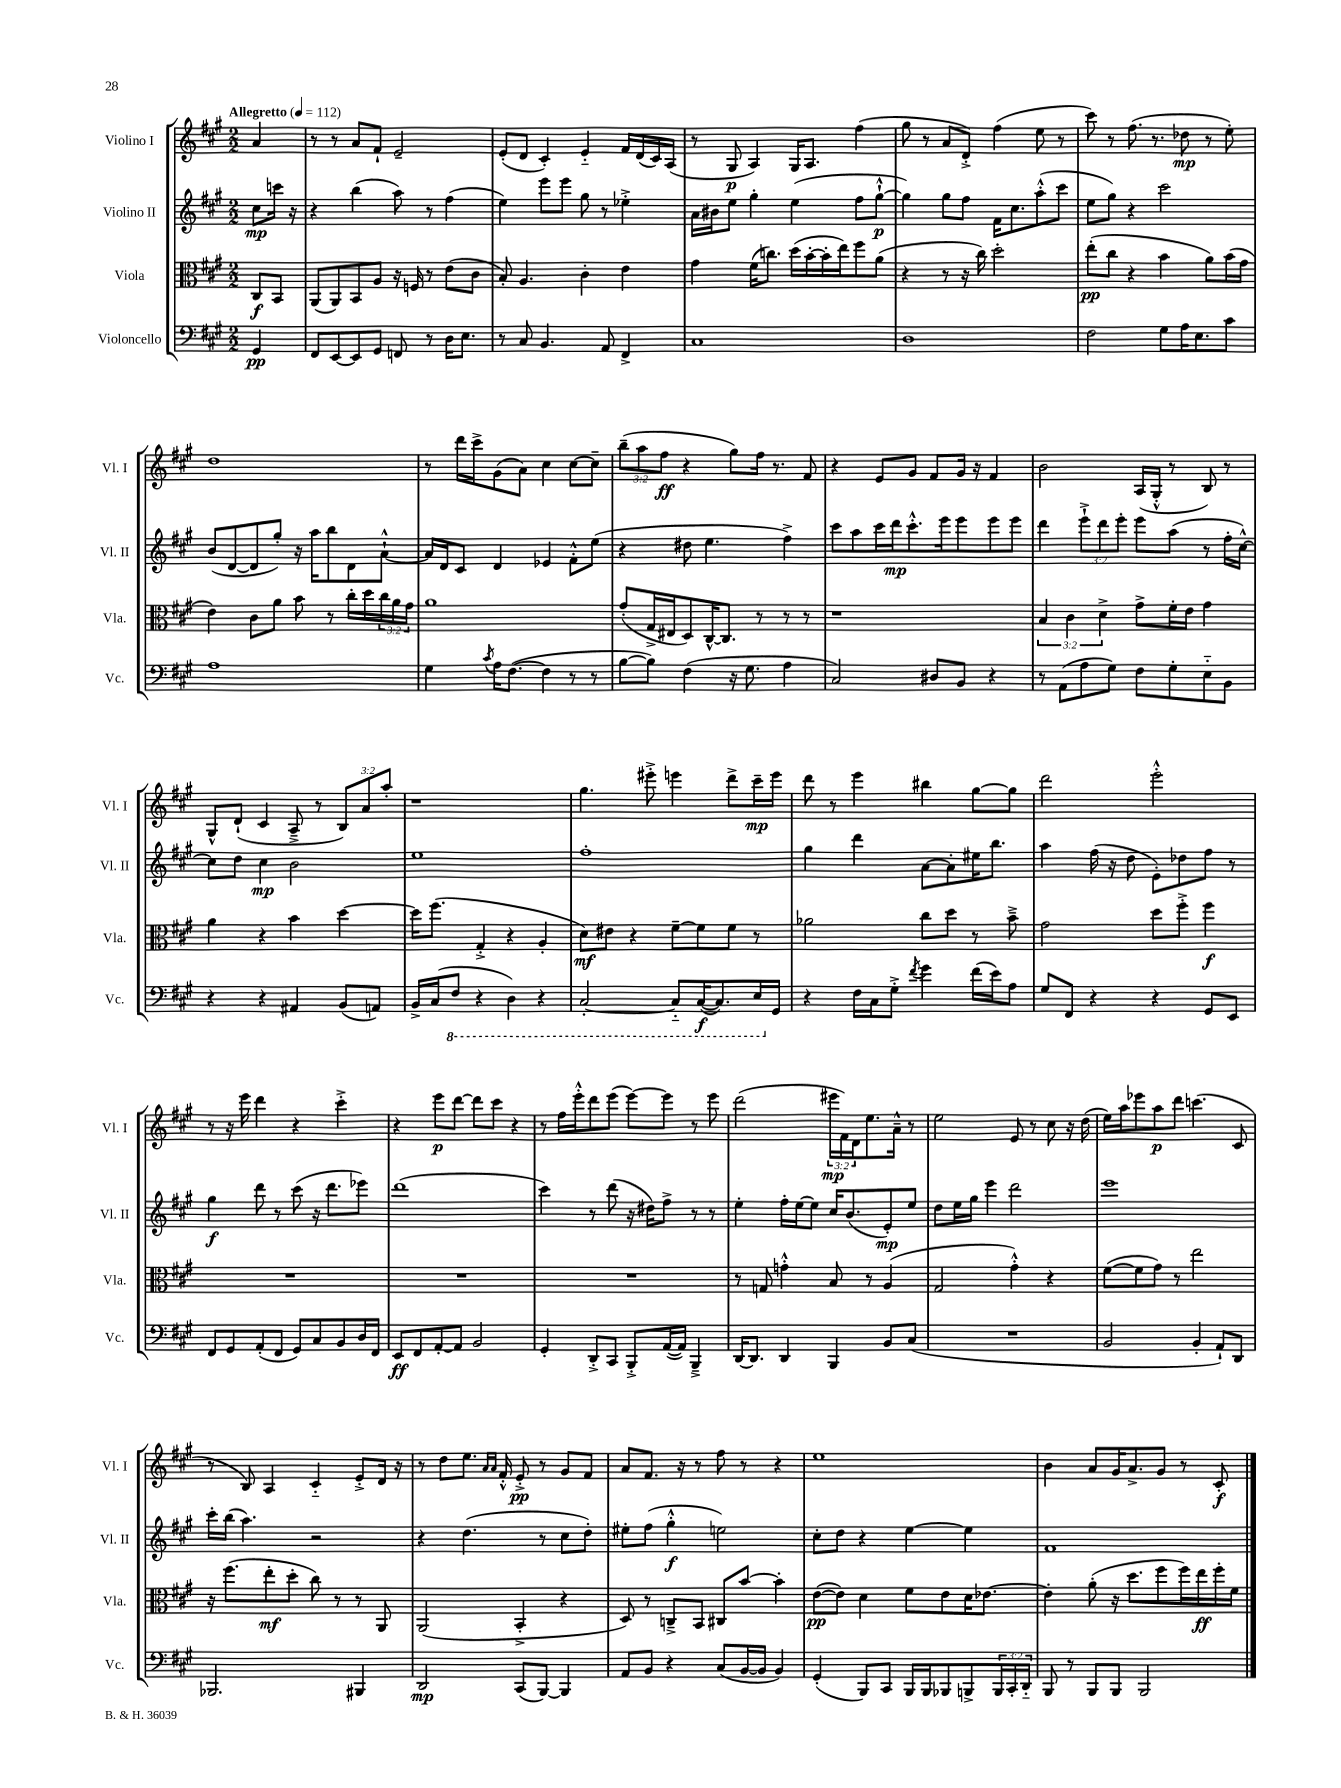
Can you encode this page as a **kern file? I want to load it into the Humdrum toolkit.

**kern	**kern	**kern	**kern
*staff4	*staff3	*staff2	*staff1
*clefF4	*clefC3	*clefG2	*clefG2
*k[f#c#g#]	*k[f#c#g#]	*k[f#c#g#]	*k[f#c#g#]
*M2/2	*M2/2	*M2/2	*M2/2
*MM112	*MM112	*MM112	*MM112
4GG#/	8C#/L	8cc#\L	4a/
.	8BB/J	16ccc\Jk	.
.	.	16r	.
=	=	=	=
8FF#/L	(8AA/L	4r	8r
[8EE/	8AA/)	.	8r
8EE/]	8BB/	(4bb\	8a/L
8GG#/J	8A/J	.	8f#`/J
8FF/	16r	8aa\)	2e~/
.	16F/	.	.
8r	8r	8r	.
16D\LK	(8e\L	(4ff#\	.
8.E\J	.	.	.
.	8c#\J	.	.
=	=	=	=
8r	8B'/)	4ee\)	(8e'/L
8C#/	4.A/	.	8d/J
4.BB/	.	8eee\L	4c#'/)
.	.	8eee\J	.
.	4c#'\	8gg#\	4e'~/
8AA/	.	8r	.
4FF#^/	4e\	4ee-'^\	16f#/LL
.	.	.	(16d/
.	.	.	16c#/)
.	.	.	(16A/JJ
=	=	=	=
1C#	4g#\	16a\LL	8r
.	.	16b#\J	.
.	.	8ee\J	8G#/
.	(16f#\LK	4gg#'\	4A/)
.	8.cc\J)	.	.
.	(16dd\LL	(4ee\	16G#/LK
.	[16b'\	.	8.A/J
.	16b'\]	.	.
.	16ee\J)	.	.
.	8ff#\	8ff#\L	(4ff#\
.	(8a\J	[8gg#`^^\J	.
=	=	=	=
1D	4r	4gg#\])	8gg#\
.	.	.	8r
.	8r	8gg#\L	8a/L
.	16r	8ff#\J	8d'^/J)
.	16cc#\)	.	.
.	2dd'\	16f#\LK	(4ff#\
.	.	8.cc#\	.
.	.	(8aa'^^\	8ee\
.	.	8ccc#\J	8r
=	=	=	=
2F#\	(8ee'\L	8ee\L	8ccc#\)
.	8cc#\J	8gg#\J)	8r
.	4r	4r	(8.ff#\
.	.	.	8.r
8G#\L	4b\	2ccc#\	.
16A\K	.	.	8dd-\
8.E\	.	.	.
.	8a\L)	.	8r
8c#\J	(16b\L	.	8ee'\)
.	16g#\JJ	.	.
=	=	=	=
1A	4e\)	(8b/L	1dd
.	.	[8d/	.
.	8c#\L	8d/]	.
.	8a\J	8gg#'/J)	.
.	8b\	16r	.
.	.	16aa\LK	.
.	8r	8bb\	.
.	16cc#'\LL	8d\	.
.	16dd\	.	.
.	24cc#\	[8a`^^\J	.
.	24a\	.	.
.	24g#\JJ	.	.
=	=	=	=
4G#\	1a	16a/]LL	8r
.	.	16d/J	.
.	.	8c#/J	16ddd\LL
.	.	.	16ccc#^\J
8qc#/	.	.	.
16A\LK	.	4d/	(8g#\
([8.F#\J	.	.	.
.	.	.	8a\J)
4F#\]	.	4e-/	4cc#\
8r	.	8f#'^^\L	[8cc#\L
8r	.	(8ee\J	8cc#~\]J
=	=	=	=
[8B\L	(8g#'/L	4r	(12bb~\L
.	.	.	12aa\
8B\]J)	16G#^/L	.	.
.	.	.	12ff#\J
.	16E#/J	.	.
(4F#\	8D/)	8dd#\	4r
.	[16C#^^/K	4.ee\	.
.	8.C#/]J	.	.
16r	.	.	8gg#\L)
8.G#\	.	.	.
.	8r	.	16ff#\Jk
.	.	.	8.r
4A\	8r	4ff#^\)	.
.	8r	.	8f#/
=	=	=	=
2C#/)	1r	8ccc#\L	4r
.	.	8aa\	.
.	.	16ccc#\L	8e/L
.	.	16ddd\J	.
.	.	8.ccc#'^^\	8g#/J
8D#/L	.	.	8f#/L
.	.	16eee\k	.
8BB/J	.	8eee\	16g#/Jk
.	.	.	16r
4r	.	8eee\	4f#/
.	.	8eee\J	.
=	=	=	=
8r	6B/	4ddd\	2b\
(8AA\L	.	.	.
.	6c#\	.	.
8A\	.	12eee`^\L	.
.	6d^\	12ddd\	.
8G#\J)	.	.	.
.	.	12eee'\J	.
8F#\L	8g#^\L	8eee\L	(16A/LL
.	.	.	16G#'^^/JJ
8G#'\	16f#'\L	(8aa\J	8r
.	16e\JJ	.	.
8E'~\	4g#\	8r	8B/)
8BB\J	.	16ff#'\LL	8r
.	.	[16cc#^^\JJ)	.
=	=	=	=
4r	4a\	8cc#\]L	8G#^^/L
.	.	8dd\J	(8d`/J
4r	4r	4cc#\	4c#/
4AA#/	4b\	2b\	8A~^/
.	.	.	8r
(8BB/L	[4dd\	.	12B/L)
.	.	.	12a/
8AA/J)	.	.	.
.	.	.	12aa'/J
=	=	=	=
16BB^/LL	16dd\]LK	1ee	1r
(16C#/J	(8.ff#\J	.	.
8FF#/J	.	.	.
4r	4G#'^/	.	.
4DD\)	4r	.	.
4r	4A'/	.	.
=	=	=	=
[2CC#'/	8d\L)	1ff#'	4.gg#\
.	8e#\J	.	.
.	4r	.	.
.	.	.	8eee#'^\
8CC#'~/]L	[8f#~\L	.	4eee\
([16CC#/K	8f#\]	.	.
8.CC#/])	.	.	.
.	8f#\J	.	8ddd^\L
16EE/L	8r	.	16ccc#~\L
16GG#/JJ	.	.	16eee\JJ
=	=	=	=
4r	2a-\	4gg#\	8ddd\
.	.	.	8r
16F#\LL	.	4ddd\	4eee\
16C#\J	.	.	.
8G#'^\J	.	.	.
8qf#/	.	.	.
4g#\	8cc#\L	[8a\L	4bb#\
.	8dd\J	8a'\]	.
(16f#\LL	8r	16ee#\K	[8gg#\L
16e\J)	.	8.bb\J	.
8A\J	8b~^\	.	8gg#\]J
=	=	=	=
8G#/L	2g#\	4aa\	2ddd\
8FF#/J	.	.	.
4r	.	(16ff#\	.
.	.	16r	.
.	.	8dd\	.
4r	8dd\L	8e'\L)	2eee'^^\
.	8ff#'^\J	8dd-\	.
8GG#/L	4ff#\	8ff#\J	.
8EE/J	.	8r	.
=	=	=	=
8FF#/L	1r	4gg#\	8r
8GG#/	.	.	16r
.	.	.	16eee\
(8AA'/	.	8ddd\	4ddd\
8FF#/J	.	8r	.
8GG#/L)	.	(8ccc#\	4r
8C#/	.	16r	.
.	.	8.ddd\L	.
8BB/	.	.	4ccc#'^\
16D/L	.	8eee-\J)	.
16FF#/JJ	.	.	.
=	=	=	=
8EE/L	1r	(1ddd	4r
8FF#/	.	.	.
[8AA'/	.	.	8eee\L
8AA/]J	.	.	[8ddd\J
2BB/	.	.	8ddd\]L
.	.	.	8ccc#\J
.	.	.	4r
=	=	=	=
4GG#'/	1r	4ccc#\)	8r
.	.	.	16ff#\LL
.	.	.	16eee'^^\J
8DD'^/L	.	8r	8ddd\
8CC#/J	.	(8ddd\	(8eee\J
8BBB'^/L	.	16r	[8eee\L)
.	.	16dd#\LK)	.
([16AA/L	.	8ff#^\J	8eee\]J
16AA/]JJ)	.	.	.
4BBB~^/	.	8r	8r
.	.	8r	8eee\
=	=	=	=
[16DD/LK	8r	4ee'\	(2ddd\
8.DD/]J	.	.	.
.	8G/	.	.
4DD/	4g'^^\	16ff#'\LL	.
.	.	[16ee\J	.
.	.	8ee\]J	.
4BBB/	8B/	16cc#/LK	24eee#\LL
.	.	.	24f#\)
.	.	(8.b/	.
.	.	.	24d\J
.	8r	.	8.ee\
8BB/L	(4A/	8e'/)	.
.	.	.	16a~^^\Jk
(8C#/J	.	8ee/J	8r
=	=	=	=
1r	2G#/	8dd\L	2ee\
.	.	16ee\L	.
.	.	16gg#\JJ	.
.	.	4eee\	.
.	4g#'^^\)	2ddd\	8e/
.	.	.	8r
.	4r	.	8cc#\
.	.	.	16r
.	.	.	(16dd\
=	=	=	=
2BB/	([8f#\L	1eee	16ee\LL)
.	.	.	16aa\J
.	8f#\]	.	8eee-\
.	8g#\J)	.	8aa\
.	8r	.	8ddd\J
4BB'/	2ee\	.	(4.ccc\
8AA`/L)	.	.	.
8DD/J	.	.	8c#/
=	=	=	=
2.BBB-/	16r	16ccc#'\LL	8r
.	(8.ff#\L	(16bb\JJ	.
.	.	4.aa\)	8B/)
.	8ee'\	.	4A/
.	8dd'\J	.	.
.	8cc#\)	2r	4c#'~/
.	8r	.	.
4BBB#/	8r	.	8e'^/L
.	8AA/	.	16d/Jk
.	.	.	16r
=	=	=	=
2DD/	(2AA/	4r	8r
.	.	.	8dd\L
.	.	(4.dd\	8.ee\J
.	.	.	16qqa/LL
.	.	.	16qqa/JJ
.	.	.	16f#'^^/
(8CC#/L	4BB'^/	.	8e'^/
[8BBB/J)	.	8r	8r
4BBB/]	4r	8cc#\L	8g#/L
.	.	8dd'\J)	8f#/J
=	=	=	=
8AA/L	8D/)	8ee#'\L	8a/L
8BB/J	8r	(8ff#\J	8.f#/J
4r	8C~^/L	4gg#'^^\	.
.	.	.	16r
.	8BB/J	.	8r
(8C#/L	8C#/L	2ee\)	8ff#\
[16BB/L	[8b/J	.	8r
16BB/]JJ	.	.	.
4BB/)	4b'\]	.	4r
=	=	=	=
(4GG#'/	([8e\L	8cc#'\L	1ee
.	8e\]J)	8dd\J	.
8BBB/L)	4d\	4r	.
8CC#/J	.	.	.
16BBB/LL	8f#\L	[4ee\	.
16BBB/J	.	.	.
8BBB-/	8e\	.	.
8BBB^/	16d\K	4ee\]	.
.	[8.e-\J	.	.
24BBB/L	.	.	.
24CC#'/	.	.	.
24DD'~/JJ	.	.	.
=	=	=	=
8BBB/	4e-'\]	1f#	4b\
8r	.	.	.
8BBB/L	(8a'\	.	8a/L
8BBB/J	16r	.	16g#/K
.	8.dd\L	.	8.a^/
2BBB/	.	.	.
.	8ff#\	.	8g#/J
.	16ff#\L)	.	8r
.	16ee\	.	.
.	16ff#'\	.	8c#'/
.	16f#\JJ	.	.
==	==	==	==
*-	*-	*-	*-
